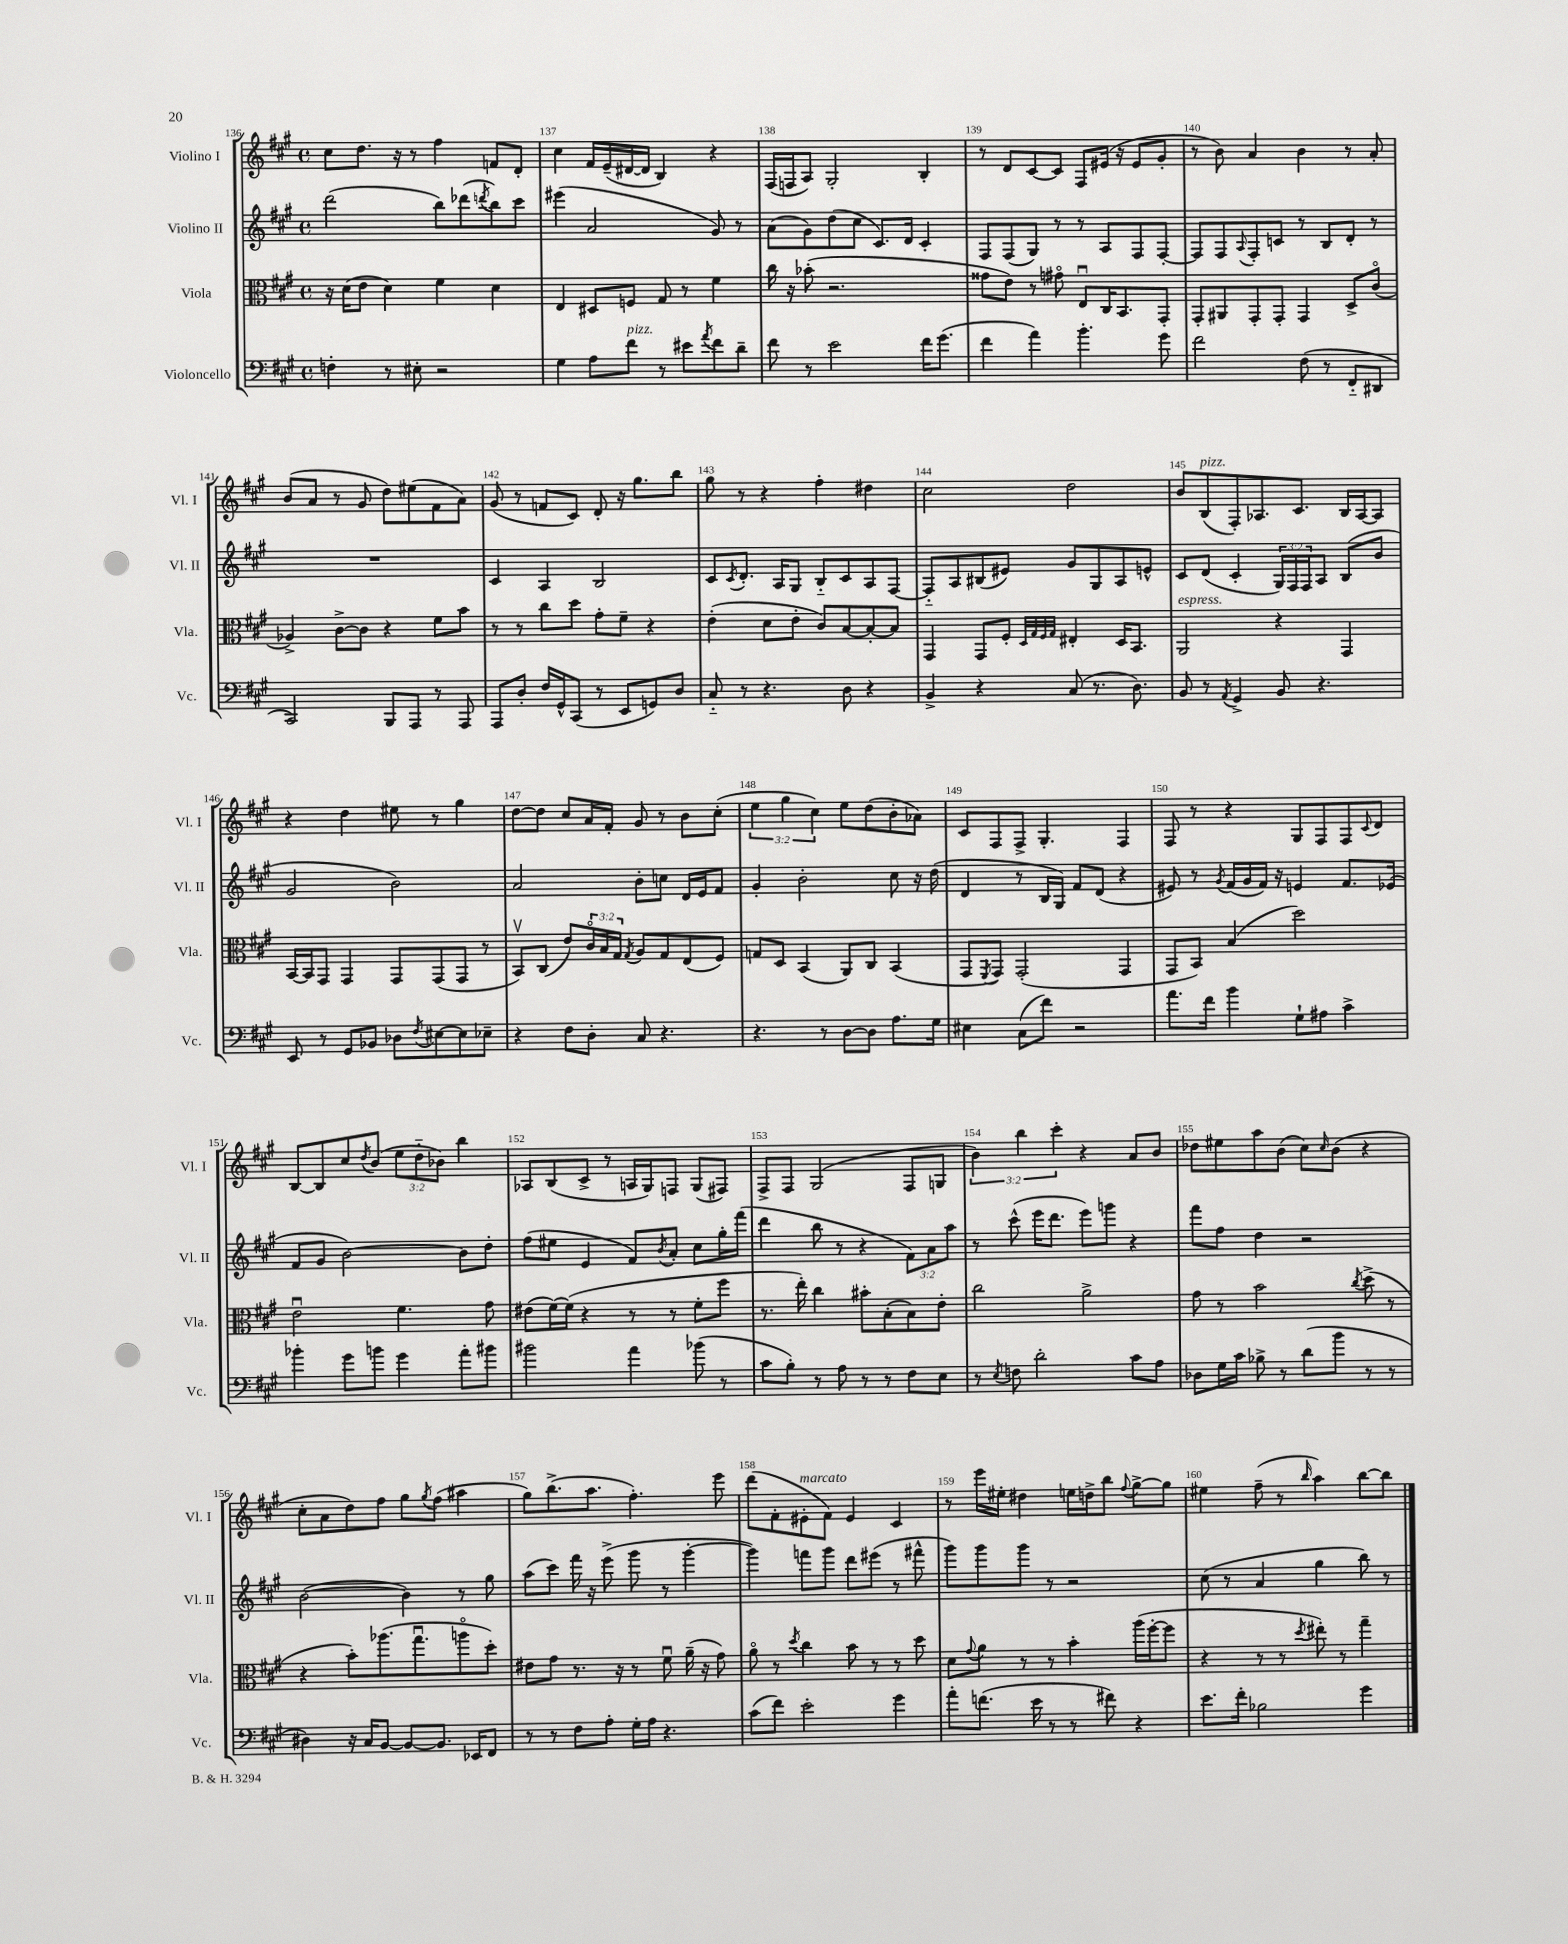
<<
\new StaffGroup <<
\new Staff = "s0" \with { instrumentName = "Violino I" shortInstrumentName = "Vl. I" } {
    \clef treble \key a \major \defaultTimeSignature \time 4/4 \override Staff.TupletNumber.text = #tuplet-number::calc-fraction-text
    cis''8 d''8. r16 r8 fis''4 f'8 d'8-. |
    cis''4 fis'16 e'16--( dis'16~ dis'16 b4) r4 |
    fis16( f16 a8) gis2-. b4-. |
    r8 d'8 cis'8~ cis'8 fis8 eis'16( r16 eis'8 gis'8-. |
    r8 b'8) a'4 b'4 r8 a'8-. |
    b'8( a'8 r8 gis'8 d''8) eis''8( fis'8 a'8) |
    gis'8( r8 f'8 cis'8) d'8-. r16 gis''8. b''8 |
    gis''8 r8 r4 fis''4-. dis''4 |
    cis''2 d''2 |
    b'8 b8^\markup { \italic "pizz." }( fis8-.) aes8. cis'8. b16 aes16~ aes8 |
    r4 d''4 eis''8 r8 gis''4 |
    d''8~ d''8 cis''8 a'16 fis'16-. gis'8 r8 b'8 cis''8-.( |
    \tuplet 3/2 { e''4 gis''4 cis''4) } e''8 d''8( b'8-. aes'8) |
    cis'8 fis8 fis8-> gis4.-. fis4 |
    fis8 r8 r4 gis8 fis8 fis8 \appoggiatura { cis'8 } d'8 |
    b8~ b8 cis''8 \acciaccatura { d''8 } b'8( \tuplet 3/2 { e''8 d''8-_ bes'8) } b''4 |
    aes8 b8( cis'8-> r8 a16 gis16) f8 gis8( fis8) |
    fis8-> fis8 gis2( fis8 g8 |
    \tuplet 3/2 { b'4) b''4 cis'''4-. } r4 a'8 b'8 |
    des''8 eis''8 a''8 b'8( cis''8) \grace { cis''16 } b'8( r4 |
    cis''8-. a'8 d''8) fis''8 gis''8 \acciaccatura { gis''8 } fis''8( ais''4 |
    gis''8) b''8.->( a''8. fis''4.-.) e'''8 |
    d'''8( fis'8-. eis'8-.^\markup { \italic "marcato" } fis'8) eis'4 cis'4 |
    r8 e'''16 eis''16-. dis''4 e''16 d''16-> b''8 \appoggiatura { fis''8 } gis''8~-> gis''8 |
    eis''4 fis''8--( r8 \grace { b''16 } a''4) b''8~ b''8 \bar "|." |
}
\new Staff = "s1" \with { instrumentName = "Violino II" shortInstrumentName = "Vl. II" } {
    \clef treble \key a \major \defaultTimeSignature \time 4/4 \override Staff.TupletNumber.text = #tuplet-number::calc-fraction-text
    d'''2( b''8) des'''8( \acciaccatura { d'''8 } b''8) cis'''8 |
    eis'''4( a'2 gis'8) r8 |
    a'8( gis'8) d''8( cis''8 cis'8.) d'16 cis'4-. |
    fis8 fis8( gis8) r8 r8 a8 fis8 fis8~-. |
    fis8 fis8 \appoggiatura { a8 } fis8-. c'8 r8 b8 d'8-. r8 |
    R1 |
    cis'4 a4 b2 |
    cis'8 \acciaccatura { cis'8 } d'8.-. a16 gis8 b8-_ cis'8 a8 fis8~ |
    fis8-_ a8 bis8( eis'8) gis'8 gis8 a8 e'8-^ |
    cis'8 d'8( cis'4-. \tuplet 3/2 { gis16) fis16 fis16 } a8 b8( b'8 |
    gis'2 b'2) |
    a'2 b'8-. c''8 d'16 e'16 fis'8 |
    gis'4-. b'2-. cis''8 r16 d''16( |
    d'4 r8 b16 gis16) fis'8 d'8( r4 |
    eis'8) r8 \acciaccatura { gis'8 } fis'16( gis'16 fis'16) r16 e'4 fis'8. ees'16( |
    fis'8 gis'8 b'2~) b'8 d''8-. |
    fis''8( eis''8 e'4 fis'8) \acciaccatura { b'8 } a'8-. cis''8 gis''16-. fis'''16( |
    d'''4 b''8 r8 r4 \tuplet 3/2 { fis'8) a'8 a''8 } |
    r8 cis'''8-^( e'''16 d'''8. e'''8) g'''8 r4 |
    fis'''8 fis''8 d''4 r2 |
    b'2~( b'4) r8 gis''8 |
    a''8( cis'''8) fis'''16 r16 e'''8->( gis'''8 r8 gis'''4~-. |
    gis'''4) f'''8 gis'''8 d'''8 eis'''8( r8 fis'''8-^ |
    gis'''8) gis'''8 gis'''8 r8 r2 |
    cis''8( r8 a'4 gis''4 b''8) r8 \bar "|." |
}
\new Staff = "s2" \with { instrumentName = "Viola" shortInstrumentName = "Vla." } {
    \clef alto \key a \major \defaultTimeSignature \time 4/4 \override Staff.TupletNumber.text = #tuplet-number::calc-fraction-text
    r16 d'16( e'8 d'4) fis'4 d'4 |
    e4 dis8 f8 gis8 r8 fis'4 |
    cis''16 r16 bes'8-.( r2. |
    gisis'8 e'8) r8 gis'8\flageolet e8\downbow cis16 b,8. gis,8-. |
    gis,8-. ais,8 gis,8-. gis,8-. gis,4 d8-> cis'8\flageolet( |
    aes4->) cis'8~-> cis'8 r4 fis'8 b'8 |
    r8 r8 cis''8 d''8 gis'8-. fis'8-- r4 |
    e'4-.( d'8 e'8-. cis'8) b8~ b8~-. b8 |
    gis,4 gis,8 fis8-. \grace { d32 gis32 fis32 gis32 } eis4-. d16 b,8. |
    a,2^\markup { \italic "espress." } r4 gis,4 |
    b,16~ b,16 gis,8 gis,4 gis,8 gis,8( gis,8 r8 |
    b,8\upbow) cis8( e'8) \tuplet 3/2 { cis'16\flageolet b16 gis16 } \acciaccatura { gis8 } a8 gis8 e8( fis8) |
    g8 d8 b,4( a,8) cis8 b,4( |
    gis,8 \acciaccatura { fis,8 } gis,8) gis,2-.( gis,4 |
    gis,8 b,8) b4( d''2) |
    e'2\downbow fis'4. gis'8 |
    eis'8( fis'16~) fis'16( r4 r8 r8 fis'8-. fis''8 |
    r8. e''16-.) cis''4 bis'8-. b8-.( b8) e'8-. |
    cis''2 a'2-> |
    gis'8 r8 b'2 \acciaccatura { cis''8 } d''8->( r8 |
    r4 b'8-.) aes''8.( gis''8.\downbow a''8\flageolet d''8-.) |
    eis'8 gis'8 r8. r16 r8 fis'8\downbow a'16--( r16 gis'8) |
    a'8\flageolet r8 \acciaccatura { d''8 } cis''4 b'8 r8 r8 d''8 |
    d'8 \appoggiatura { gis'8 } a'8 r8 r8 b'4-. a''16( fis''16~-. fis''8 |
    r4 r8 r8 \acciaccatura { d''8 } eis''8-.) r8 gis''4-- \bar "|." |
}
\new Staff = "s3" \with { instrumentName = "Violoncello" shortInstrumentName = "Vc." } {
    \clef bass \key a \major \defaultTimeSignature \time 4/4
    f4-. r8 eis8-. r2 |
    gis4 a8 fis'8^\markup { \italic "pizz." } r8 eis'8 \acciaccatura { a'8 } fis'8 d'8-- |
    fis'8 r8 e'2 fis'16 gis'8.( |
    fis'4 a'4) b'4.-. gis'8 |
    fis'2 fis8( r8 fis,8-_ dis,8 |
    cis,2) b,,8 a,,8 r8 a,,8 |
    a,,8 d8-. fis16 gis,16-^ cis,8( r8 e,8 g,8) d8 |
    cis8-_ r8 r4. d8 r4 |
    b,4-> r4 cis8( r8. d8.) |
    b,8 r8 \acciaccatura { a,8 } gis,4-> b,8 r4. |
    e,8 r8 gis,8 bes,8 des8 \acciaccatura { fis8 } eis8~ eis8 ees8-- |
    r4 fis8 d8-. cis8 r4. |
    r4. r8 d8~ d8 a8. gis16 |
    eis4 cis8( fis'8) r2 |
    a'8. fis'16 b'4 gis8-! ais8 cis'4-> |
    bes'4-. gis'8 b'8 gis'4 a'8-. bis'8 |
    bis'2 a'4 bes'8( r8 |
    cis'8 b8-.) r8 a8 r8 r8 fis8 e8 |
    r8 \acciaccatura { e8 } f8 d'2-. cis'8 a8 |
    des8 gis16 cis'16 bes8-> r8 d'8( b'8 r8 r8 |
    dis4) r16 cis16 b,8~ b,8~ b,8. ees,16 fis,8 |
    r8 r8 fis8 a8-. gis16-. a16 r4. |
    cis'8( fis'8) e'2-. gis'4 |
    a'8-. f'8.( e'16 r8 r8 fis'8) r4 |
    e'8. fis'16-. bes2 gis'4 \bar "|." |
}
>>
>>
\layout { \context { \Score currentBarNumber = #136 \override BarNumber.break-visibility = ##(#f #t #t) barNumberVisibility = #all-bar-numbers-visible } }
